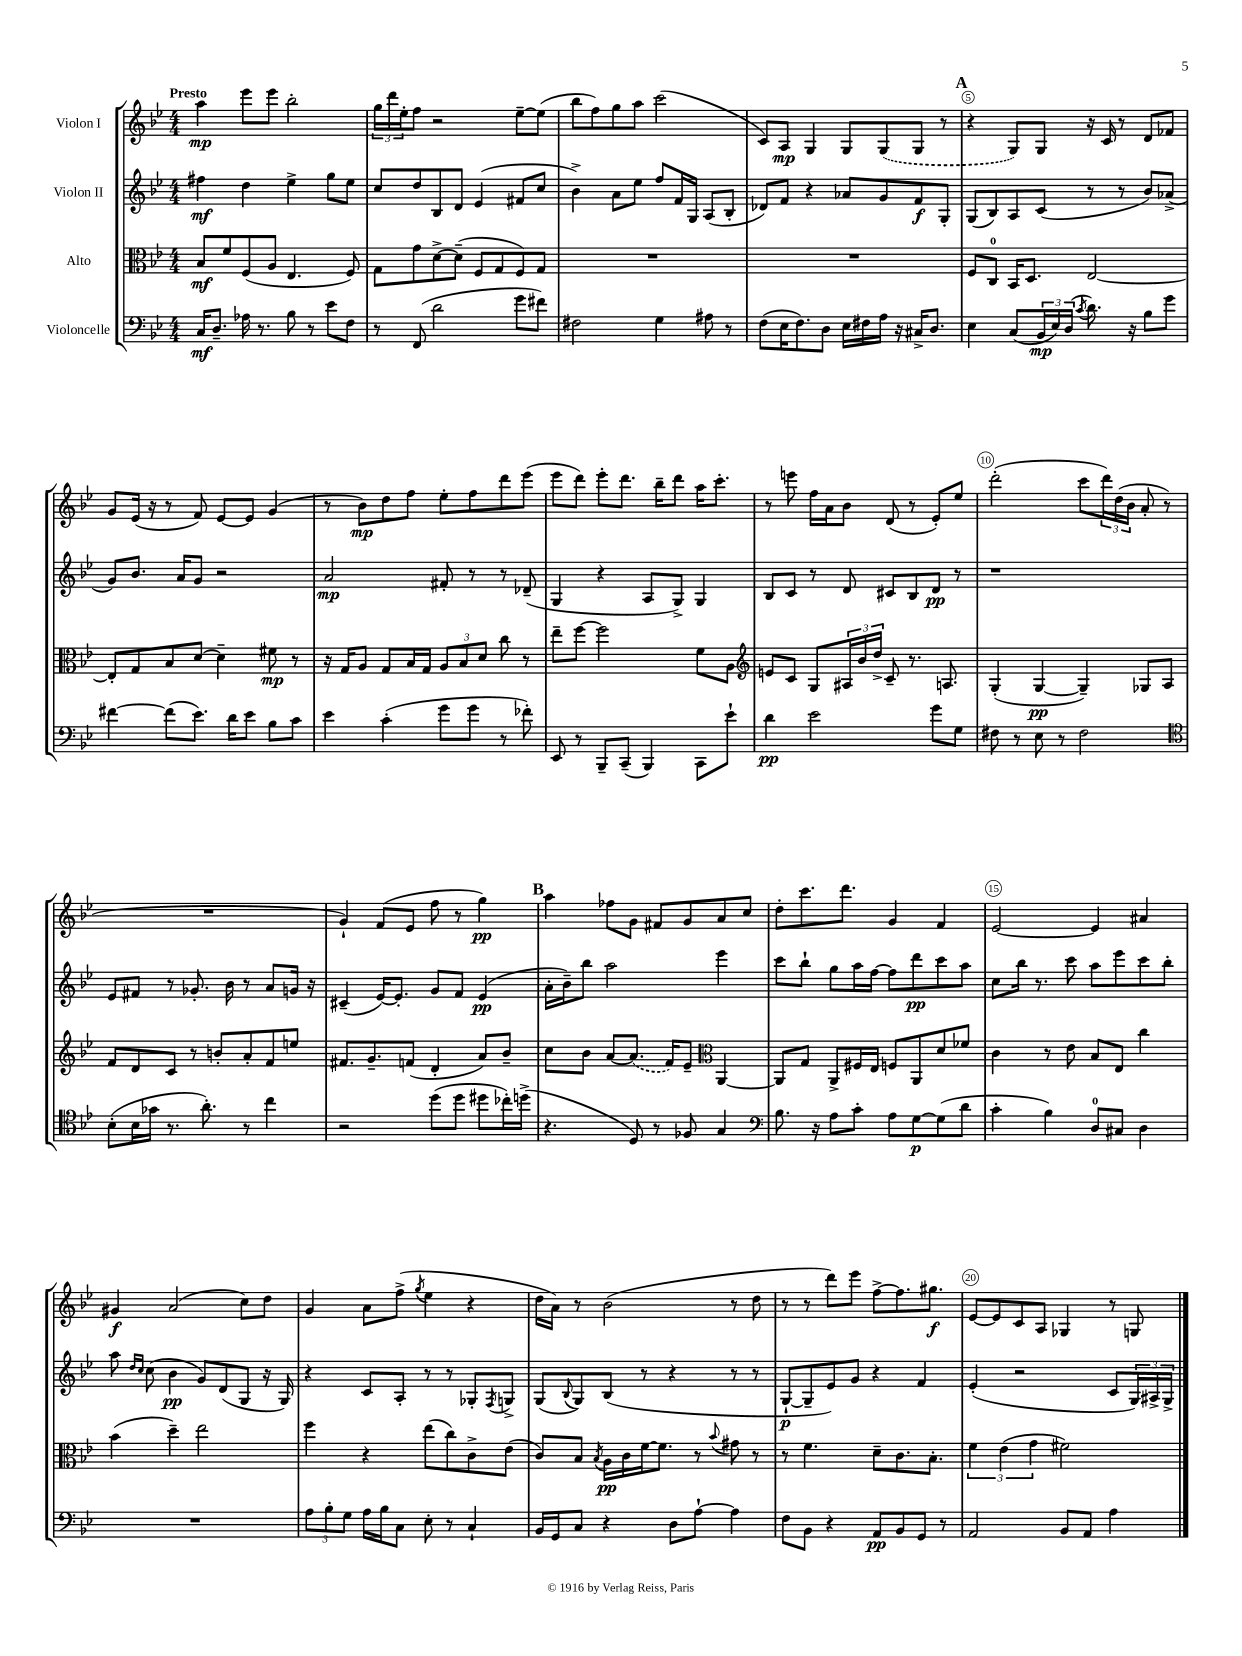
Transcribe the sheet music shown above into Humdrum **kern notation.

**kern	**kern	**kern	**kern
*staff4	*staff3	*staff2	*staff1
*clefF4	*clefC3	*clefG2	*clefG2
*k[b-e-]	*k[b-e-]	*k[b-e-]	*k[b-e-]
*M4/4	*M4/4	*M4/4	*M4/4
16C	8B-	4ff#	4aa
8.D~	.	.	.
.	8f	.	.
16A-	(8F	4dd	8eee-
8.r	.	.	.
.	8A	.	8eee-
8B-	4.E-	4ee-^	2bb-'
8r	.	.	.
8e-	.	8gg	.
8F	8F)	8ee-	.
=	=	=	=
8r	8G	8cc	24gg
.	.	.	24ddd
.	.	.	24ee-'
(8FF	8g	8dd	8ff
2d	[8d^	8B-	2r
.	(8d~]	8d	.
.	8F	(4e-	.
.	8G	.	.
8g	8F)	8f#	[8ee-~
8f#)	8G	8cc	(8ee-]
=	=	=	=
2F#	1r	4b-^)	8bb-
.	.	.	8ff)
.	.	8a	8gg
.	.	8ee-	8aa
4G	.	8ff	(2ccc
.	.	16f	.
.	.	16G	.
8A#	.	(8A	.
8r	.	8B-'	.
=	=	=	=
(8F	1r	8d-)	8c)
16E-	.	8f	8A
8.F)	.	.	.
.	.	4r	4G
8D	.	.	.
16E-	.	8a-	8G
16F#	.	.	.
16A	.	8g	(8G
16r	.	.	.
16C#^	.	8f	8G
8.D	.	.	.
.	.	8G'	8r
=	=	=	=
4E-	8F	(8G	4r
.	8C	8B-)	.
(8C	16BB-	8A	8G)
.	8.D	.	.
24BB-	.	(8c	8G
24E-)	.	.	.
(24D	.	.	.
8qc	.	.	.
8.d)	[2E-	8r	16r
.	.	.	16c
.	.	8r	8r
16r	.	.	.
8B-	.	8b-)	8d
8g	.	(8a-^	8f-
=	=	=	=
[4f#	8E-']	8g)	8g
.	8G	8.b-	(16e-
.	.	.	16r
(8f#]	8B-	.	8r
.	.	16a	.
8.e-)	[8d	8g	8f)
.	4d~]	2r	[8e-
16d	.	.	.
8e-	.	.	8e-]
8B-	8f#	.	(4g
8c	8r	.	.
=	=	=	=
4e-	16r	2a	8r
.	16G	.	.
.	8A	.	8b-)
(4c'	8G	.	8dd
.	16B-	.	8ff
.	16G	.	.
8g	12A	8f#'	8ee-'
.	12B-	.	.
8g	.	8r	8ff
.	12d	.	.
8r	8cc	8r	8ddd
8f-')	8r	(8d-~	(8eee-
=	=	=	=
8EE-	8ee-~	4G	8eee-
8r	[8ff	.	8ddd)
8BBB-~	2ff]	4r	8eee-'
(8CC~	.	.	8.ddd
4BBB-)	.	8A	.
.	.	.	16bb-~
.	.	8G^)	8ddd
8CC	8f	4G	16aa
.	.	.	8.ccc'
8e-`	8A	.	.
=	=	=	=
*	*clefG2	*	*
4d	8e	8B-	8r
.	8c	8c	8eee
2e-	8G	8r	16ff
.	.	.	16a
.	24A#	8d	8b-
.	24b-	.	.
.	24dd^	.	.
.	8c~	8c#	(8d
.	8.r	8B-	8r
8g	.	8d	8e-')
.	8.A	.	.
8G	.	8r	8ee-
=	=	=	=
8F#	(4G'	1r	(2ddd'
8r	.	.	.
8E-	[4G	.	.
8r	.	.	.
2F#	4G~])	.	8ccc
.	.	.	24ddd)
.	.	.	(24dd
.	.	.	24b-
.	8G-	.	8a'
.	8A	.	8r
=	=	=	=
*clefC4	*	*	*
(8B-'	8f	8e-	1r
16B-	8d	8f#	.
16g-	.	.	.
8.r	8c	8r	.
.	8r	8.g-'	.
8.a')	.	.	.
.	8b'	.	.
.	.	16b-	.
8r	8a'	8r	.
4cc	8f	8a	.
.	8ee	16g	.
.	.	16r	.
=	=	=	=
2r	8.f#	(4c#~	4g`)
.	8.g~	.	.
.	.	[16e-)	(8f
.	.	8.e-']	.
.	(8f	.	8e-
(8dd	4d'	8g	8ff
8dd	.	8f	8r
8dd#	8a)	(4e-	4gg)
16cc-')	8b-~	.	.
(16dd^	.	.	.
=	=	=	=
4.r	8cc	16a'	4aa
.	.	16b-~)	.
.	8b-	8bb-	.
.	[8a	2aa	8ff-
8D)	(8.a]	.	8g
8r	.	.	8f#
.	16f)	.	.
8F-	8e-~	.	8g
*	*clefC3	*	*
4G	[4AA	4eee-	8a
.	.	.	8cc
=	=	=	=
*clefF4	*	*	*
8.B-	8AA]	8ccc	8dd'
.	8G	8bb-`	8.ccc
16r	.	.	.
8A	8AA^	8gg	.
.	.	.	8.ddd
8c'	16F#	16aa	.
.	16E-	[16ff	.
8A	8F	8ff]	4g
[8G	8AA	8ddd	.
(8G]	8d	8ccc	4f
8d	8f-	8aa	.
=	=	=	=
4c'	4c	8cc	[2e-
.	.	16bb-	.
.	.	8.r	.
4B-)	8r	.	.
.	8e-	8ccc	.
8D	8B-	8aa	4e-]
8C#	8E-	8eee-	.
4D	4cc	8ccc	4a#
.	.	8bb-'	.
=	=	=	=
1r	(4b-	8aa	4g#
.	.	16qqdd	.
.	.	16qqcc	.
.	.	(8cc	.
.	4dd~)	4b-	(2a
.	2ee-	8g)	.
.	.	(8d	.
.	.	8G	8cc)
.	.	16r	8dd
.	.	16G)	.
=	=	=	=
12A	4ff	4r	4g
12B-'	.	.	.
12G	.	.	.
16A	4r	8c	8a
16B-	.	.	.
8C	.	8A'	(8ff^
.	.	.	8qgg
8E-'	(8ee-	8r	4ee-
8r	8cc)	8r	.
4C`	8c^	8G-'	4r
.	.	8qF	.
.	(8e-	8G^	.
=	=	=	=
16BB-	8c)	(8G	16dd
16GG	.	.	16a)
.	.	8qqB-	.
8C	8B-	8G)	8r
.	8qB-	.	.
4r	16A	(8B-	(2b-
.	16c	.	.
.	[16f	8r	.
.	8.f]	.	.
8D	.	4r	.
[8A`	8r	.	.
.	8qqb-	.	.
4A]	8g#	8r	8r
.	8r	8r	8dd
=	=	=	=
8F	8r	[8G`	8r
8BB-	4.f	8G~]	8r
4r	.	8e-)	8ddd)
.	.	8g	8eee-
8AA	8d~	4r	[8ff^
8BB-	8.c	.	8.ff]
8GG	.	4f	.
.	8.B-'	.	8.gg#
8r	.	.	.
=	=	=	=
2AA	6f	(4e-'	[8e-
.	.	.	8e-]
.	(6e-	.	.
.	.	2r	8c
.	6g	.	.
.	.	.	8A
8BB-	2f#)	.	4G-
8AA	.	.	.
4A	.	8c	8r
.	.	24G)	8G
.	.	24A#^	.
.	.	24G^	.
==	==	==	==
*-	*-	*-	*-
